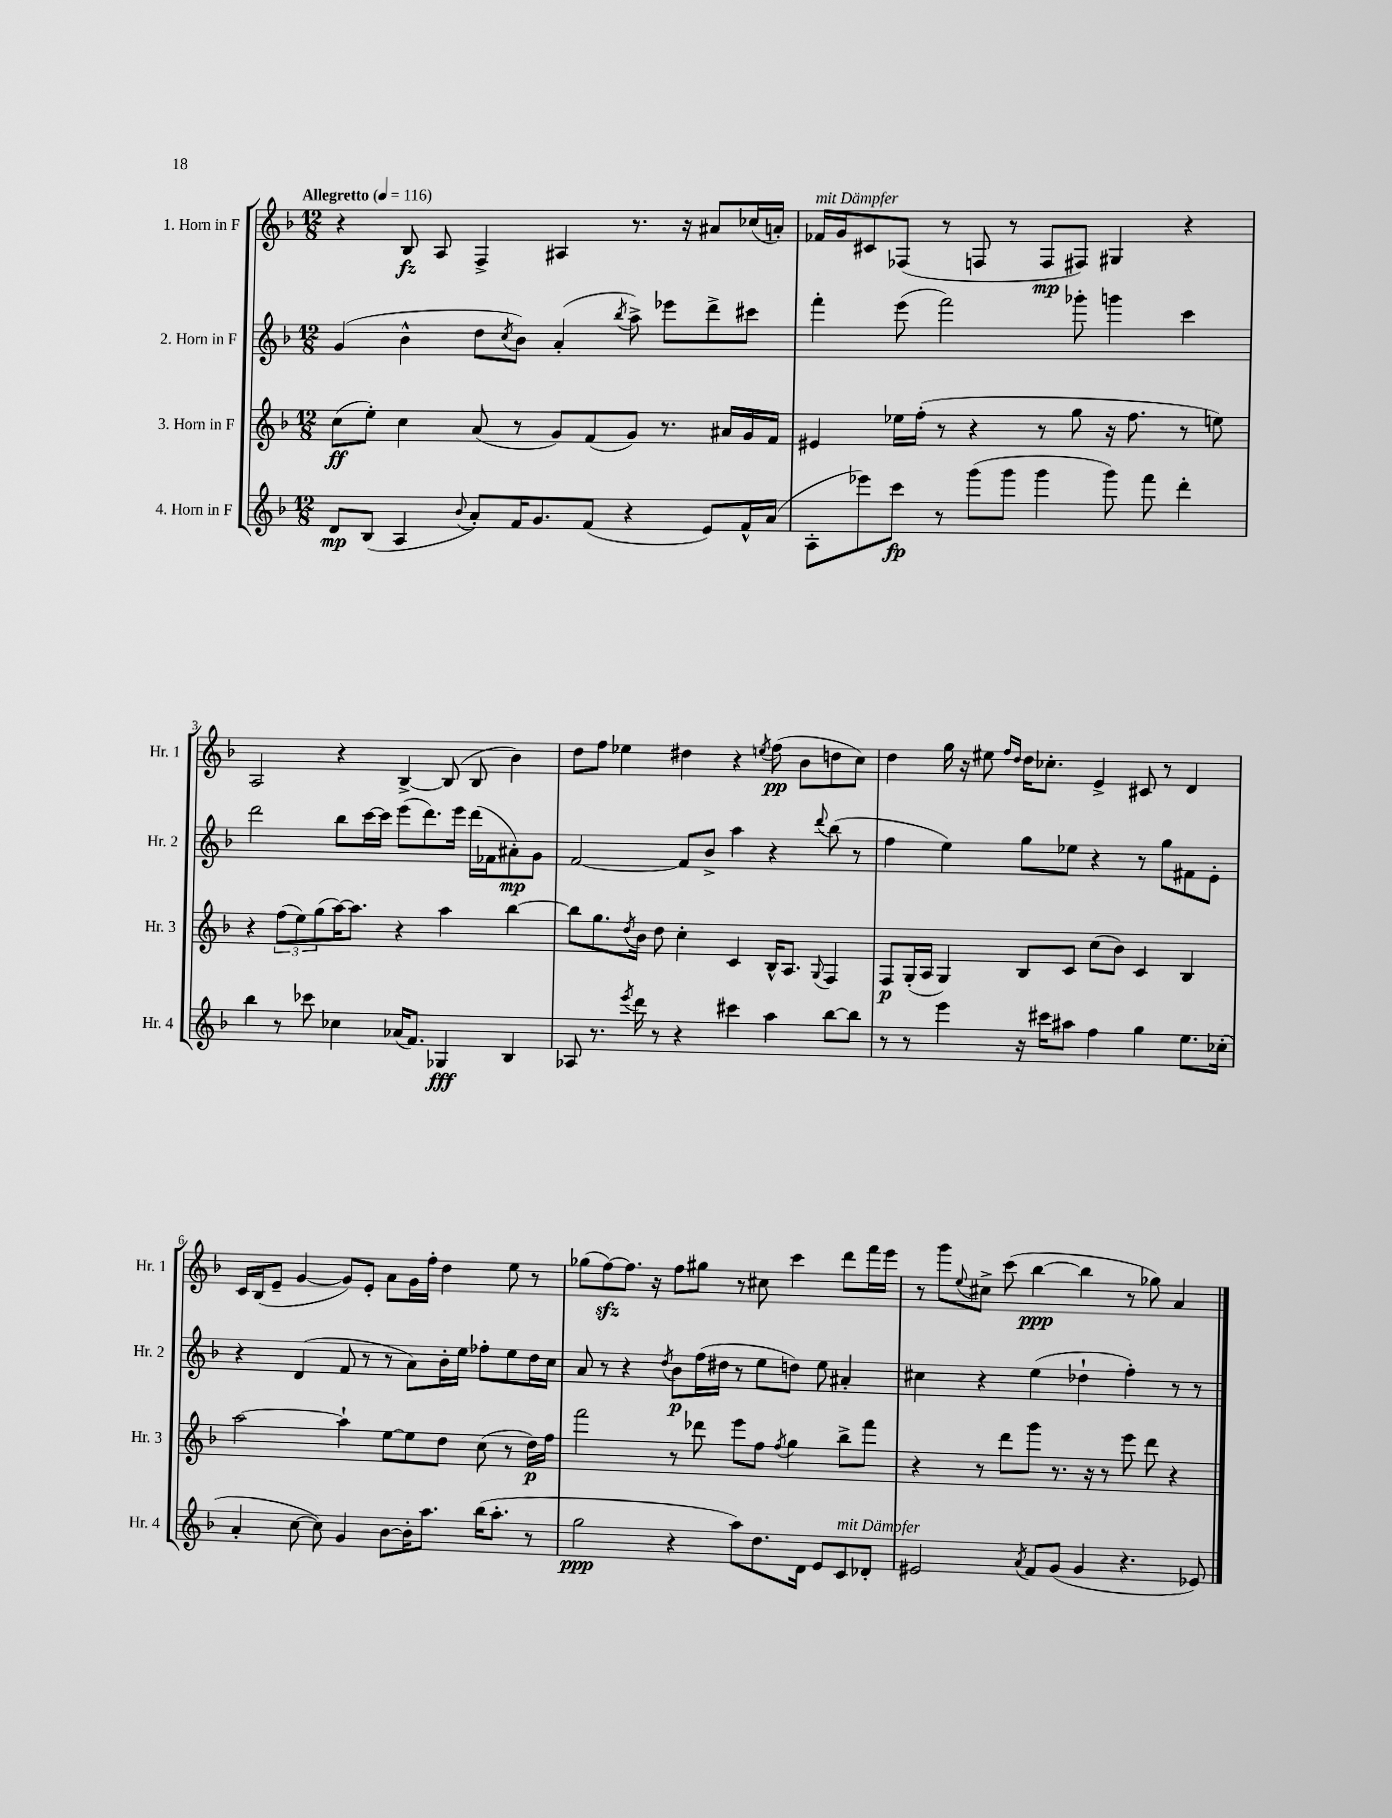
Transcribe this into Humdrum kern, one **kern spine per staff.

**kern	**kern	**kern	**kern
*staff4	*staff3	*staff2	*staff1
*clefG2	*clefG2	*clefG2	*clefG2
*k[b-]	*k[b-]	*k[b-]	*k[b-]
*M12/8	*M12/8	*M12/8	*M12/8
*MM116	*MM116	*MM116	*MM116
8d	(8cc	(4g	4r
(8B-	8ee')	.	.
4A	4cc	4b-^^	8B-
.	.	.	8A
8qqb-	.	.	.
8a')	(8a	8dd	4F^
.	.	8qcc	.
16f	8r	8b-)	.
8.g	.	.	.
.	8g)	(4a'	4A#
(8f	(8f	.	.
.	.	8qbb-	.
4r	8g)	8aa^)	8.r
.	8.r	8eee-	.
.	.	.	16r
8e)	.	8ddd^	8a#
.	16a#	.	.
16f^^	16g	8ccc#	(16cc-
(16a	16f	.	16a')
=	=	=	=
8A'	4e#	4fff'	16f-
.	.	.	16g
8eee-)	.	.	8c#
8ccc	16ee-	(8eee	(8F-
.	(16ff'	.	.
8r	8r	2fff)	8r
(8ggg	4r	.	8F
8ggg	.	.	8r
4ggg	8r	.	8F
.	8gg	8ggg-'	8F#)
8ggg)	16r	4ggg	4G#
.	8.ff	.	.
8fff	.	.	.
4ddd'	8r	4ccc	4r
.	8ee)	.	.
=	=	=	=
4bb-	4r	2ddd	2A
8r	(12ff	.	.
.	12ee)	.	.
8ccc-	.	.	.
.	(12gg	.	.
4cc-	[16aa)	8bb-	4r
.	8.aa]	.	.
.	.	[16ccc	.
.	.	16ccc]	.
(16a-	4r	(8eee	[4B-^
8.f)	.	.	.
.	.	8.ddd)	.
4G-	4aa	.	(8B-]
.	.	16eee	.
.	.	(16ddd	8B-
.	.	16f-	.
4B-	[4bb-	8a#')	4b-)
.	.	8g	.
=	=	=	=
8A-	8bb-]	[2f	8dd
8.r	8.gg	.	8ff
.	.	.	4ee-
8qeee	8qdd	.	.
16ddd	16b-	.	.
8r	8dd	.	.
4r	4cc'	8f]	4dd#
.	.	8b-^	.
4ccc#	4c	4aa	4r
.	.	.	8qee
4aa	16B-^^	4r	(8ff
.	8.A	.	.
.	.	.	8b-
.	8qqG	8qqddd	.
[8bb-	4F	(8bb-	8dd
8bb-]	.	8r	8cc)
=	=	=	=
8r	8F	4ff	4dd
8r	(16G'	.	.
.	16A	.	.
4eee	4G)	4ee)	16gg
.	.	.	16r
.	.	.	8ee#
.	.	.	16qqff
.	.	.	16qqdd
16r	8B-	8gg	16dd
16ccc#	.	.	8.cc-'
8aa#	8c	8ee-	.
4ff	(8cc	4r	4e^
.	8b-)	.	.
4gg	4c	8r	8c#
.	.	8gg	8r
8.ee	4B-	8f#	4d
.	.	8e'	.
(16cc-'	.	.	.
=	=	=	=
4a'	[2aa	4r	16c
.	.	.	(16B-
.	.	.	8e~
[8cc	.	(4d	[4g
8cc])	.	.	.
4g	4aa`]	8f	8g])
.	.	8r	8e'
[8b-	[8ee	8r	8a
16b-']	8ee]	8a)	16g
8.aa	.	.	16ff'
.	8dd	16b-'	4dd
.	.	16ee	.
(16bb-	(8cc	8ff-'	.
8.aa'	.	.	.
.	8r	8ee	8ee
8r	16dd)	16dd	8r
.	16ff	16cc	.
=	=	=	=
2gg	2fff	8a	(8gg-
.	.	8r	[8ff)
.	.	4r	8.ff]
.	.	.	16r
.	.	8qdd	.
4r	8r	8b-	8ff
.	8ddd-	(16ff	8gg#
.	.	16dd#	.
8aa)	8eee	8r	8r
8.dd	8ff	8ee	8cc#
.	8qff	.	.
.	4gg	8dd)	4ccc
16d	.	.	.
8e	.	8ee	.
8c	8bb-^	4a#'	8ddd
8d-'	8fff	.	16fff
.	.	.	16eee
=	=	=	=
2e#	4r	4cc#	8r
.	.	.	8ggg
.	.	.	8qqee
.	8r	4r	8cc#^
.	8ddd	.	(8ccc
8qa	.	.	.
8f	8ggg	(4ee	[4bb-
(8g	8.r	.	.
4g	.	4dd-`	4bb-]
.	16r	.	.
.	8r	.	.
4.r	8eee	4ff')	8r
.	8ddd	.	8gg-)
.	4r	8r	4a
8e-)	.	8r	.
==	==	==	==
*-	*-	*-	*-
